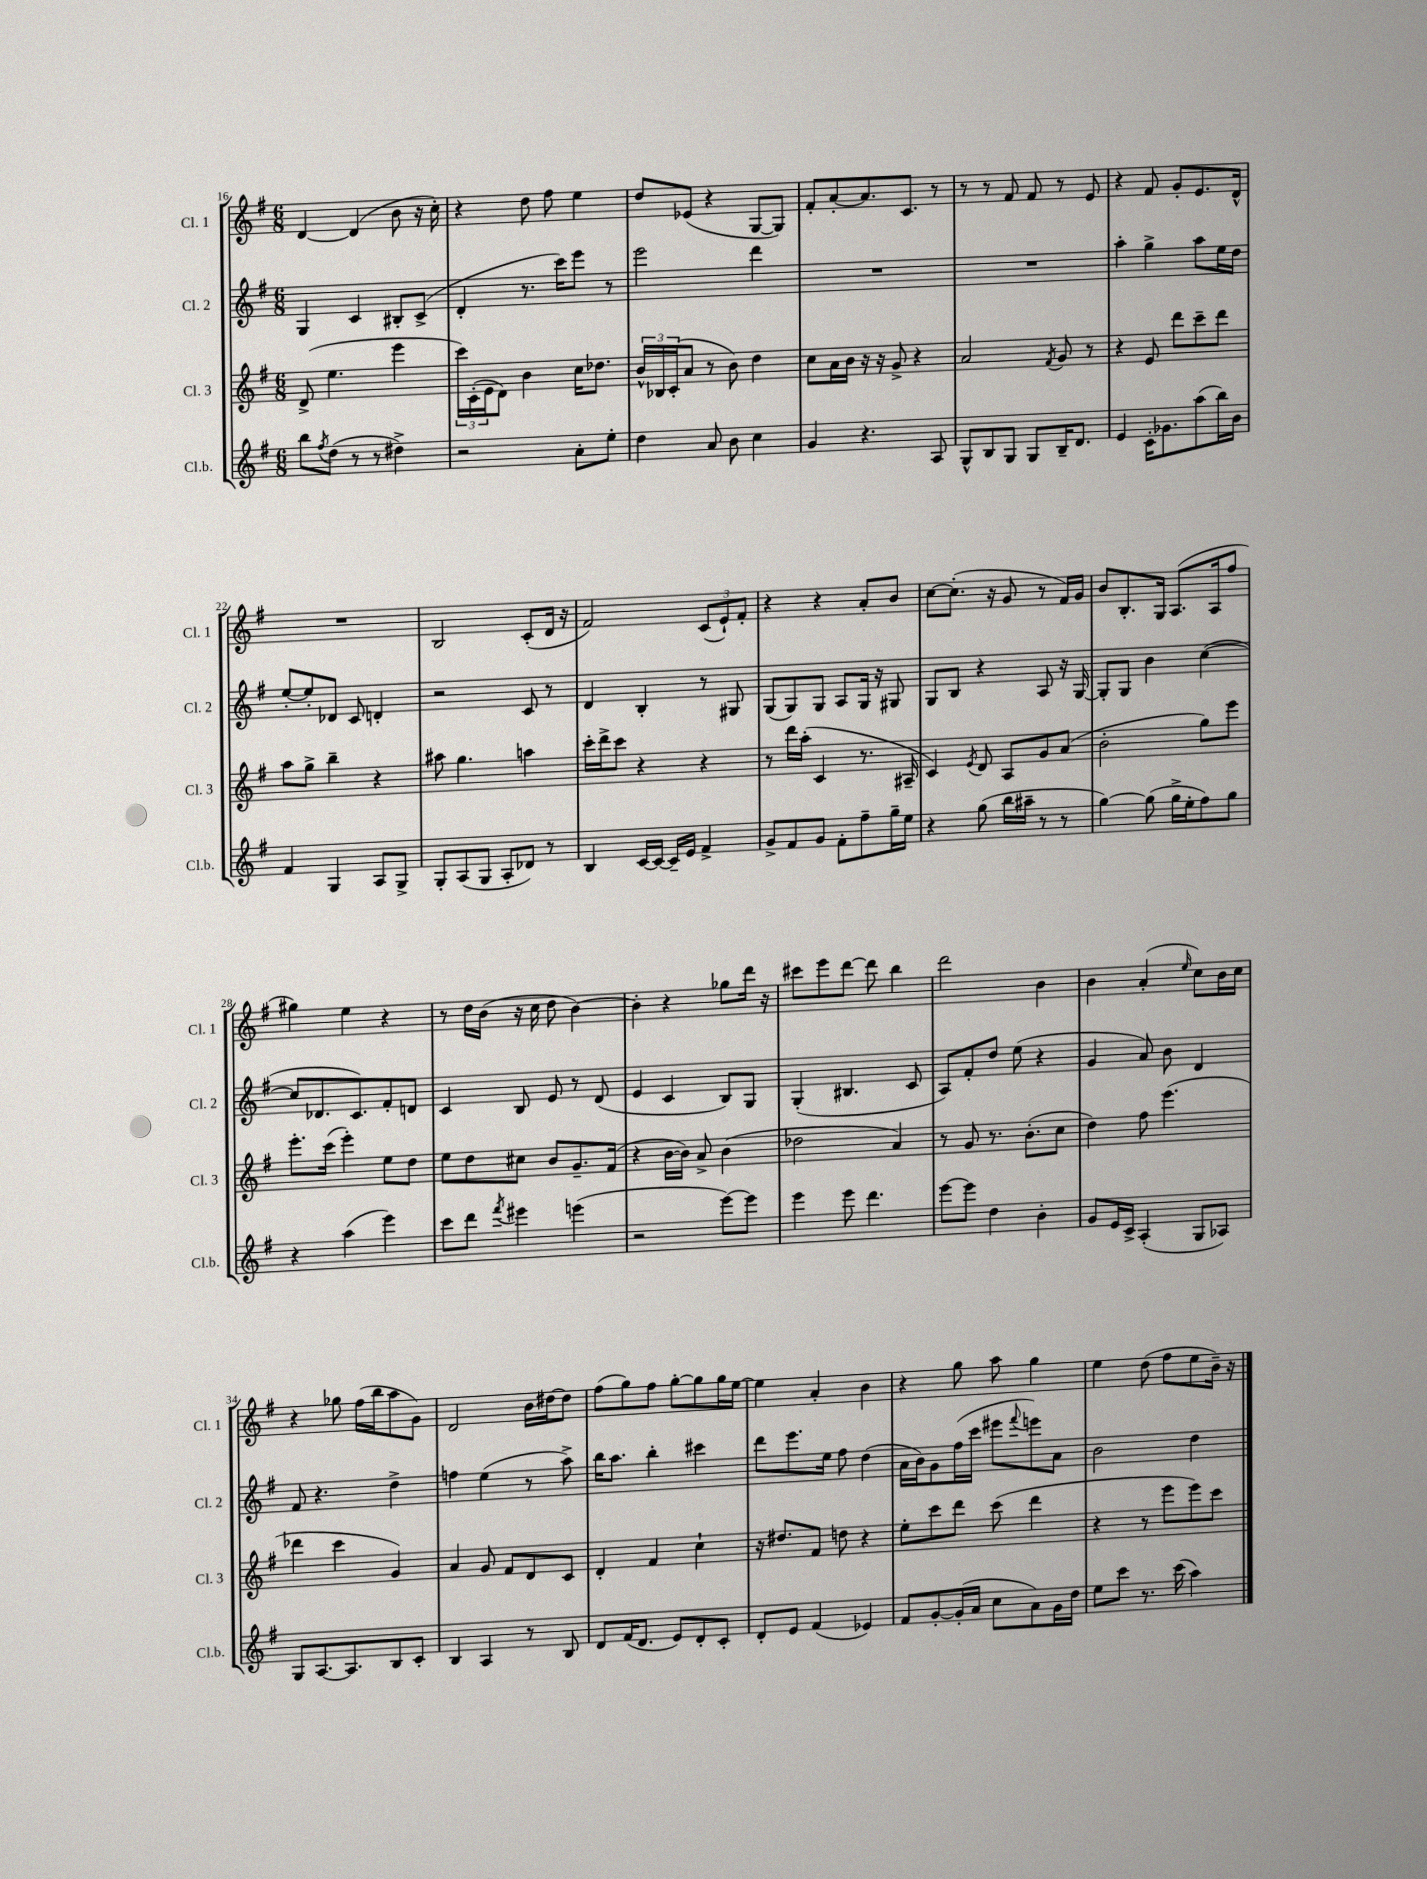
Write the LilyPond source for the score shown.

<<
\new StaffGroup <<
\new Staff = "s0" \with { instrumentName = "Cl. 1" shortInstrumentName = "Cl. 1" } {
    \clef treble \key g \major \numericTimeSignature \time 6/8
    d'4~ d'4( b'8 r16 c''16-.) |
    r4 d''8 fis''8 e''4 |
    d''8 ees'8( r4 g8~ g8) |
    fis'8-. a'8~-. a'8. c'8. r8 |
    r8 r8 fis'8 fis'8 r8 e'8 |
    r4 fis'8 g'8-. e'8. d'16-^ |
    R2. |
    b2 c'8-.( d'16 r16 |
    fis'2) \tuplet 3/2 { c'8( e'8-!) fis'8-. } |
    r4 r4 a'8-. b'8 |
    c''8~ c''8.-.( r16 g'8 r8 fis'16) g'16 |
    b'8 b8.-. g16 a8.( a16 fis''8 |
    gis''4) e''4 r4 |
    r8 d''16 b'16( r16 c''16 d''8 b'4~) |
    b'4-. r4 ges''8 d'''16 r16 |
    cis'''8 e'''8 d'''8~ d'''8 b''4 |
    d'''2 b'4 |
    b'4 a'4-.( \grace { e''16 } c''8) b'16 c''16 |
    r4 ges''8 fis''16( b''16 a''8 g'8) |
    d'2 b'16 dis''16~ dis''8 |
    fis''8( g''8) fis''8 g''8~-. g''8 g''16 e''16~ |
    e''4 a'4-. b'4 |
    r4 g''8 a''8 g''4 |
    e''4 d''8( fis''8 e''8 b'16--) r16 \bar "|." |
}
\new Staff = "s1" \with { instrumentName = "Cl. 2" shortInstrumentName = "Cl. 2" } {
    \clef treble \key g \major \numericTimeSignature \time 6/8
    g4 c'4 bis8-. c'8->( |
    d'4-. r8. c'''16) e'''8 r8 |
    e'''2 d'''4 |
    R2. |
    R2. |
    a''4-. g''4-> a''8 e''16 d''16 |
    e''8~-. e''8-. des'8 c'8 d'4-. |
    r2 c'8 r8 |
    d'4 b4-. r8 gis8 |
    g8( g8) g8 a8 g16 r16 gis8 |
    g8 b8 r4 a8 r16 g16~ |
    g8-. g8 b'4 c''4~( |
    c''8 des'8. c'8.) fis'8-. d'8 |
    c'4 b8 e'8 r8 d'8( |
    e'4 c'4 b8) g8 |
    g4-.( bis4. c'8 |
    a8) fis'8-. d''8 e''8( r4 |
    g'4 a'8) b'8 d'4 |
    fis'8 r4. d''4-> |
    f''4 e''4( r8 a''8->) |
    b''16 a''8. b''4-. cis'''4 |
    d'''8 e'''8. e''16 fis''8 d''4( |
    a'16 b'16) g'8 fis''16( c'''16 eis'''8 \appoggiatura { fis'''8 } e'''8) a'8 |
    b'2 d''4 \bar "|." |
}
\new Staff = "s2" \with { instrumentName = "Cl. 3" shortInstrumentName = "Cl. 3" } {
    \clef treble \key g \major \numericTimeSignature \time 6/8
    d'8->( e''4. e'''4 |
    \tuplet 3/2 { c'''16) c'16-.( e'16 } d'8) b'4 c''16 des''8. |
    \tuplet 3/2 { b'16-^ bes16 c'16-.( } a'8 r8 b'8) d''4 |
    c''8 a'16 b'16 r16 r16 g'8-> r4 |
    a'2 \acciaccatura { fis'8 } g'8 r8 |
    r4 e'8 d'''8 c'''8-- d'''8 |
    a''8 g''8-> b''4-- r4 |
    ais''8 g''4. a''4 |
    c'''16-. d'''16-> c'''8 r4 r4 |
    r8 d'''16 a''16-.( c'4 r8. ais16-- |
    c'4) \acciaccatura { e'8 } d'8 a8 g'8 a'8( |
    b'2-. g''8) e'''8 |
    e'''8.-. c'''16( e'''4-.) e''8 d''8 |
    e''8 d''8 cis''8 b'8 g'8.-- fis'16( |
    r4 b'16~ b'16) a'8-> b'4( |
    des''2 a'4) |
    r8 g'8 r8. b'8.-.( c''8 |
    d''4) fis''8 e'''4.( |
    des'''4 c'''4 g'4) |
    a'4 g'8 fis'8 d'8 c'8 |
    d'4-. fis'4 c''4-! |
    r16 dis''8. fis'8 d''8 r4 |
    e''8-. c'''8 d'''8 c'''8( d'''4 |
    r4 r8 e'''8 e'''8) c'''8 \bar "|." |
}
\new Staff = "s3" \with { instrumentName = "Cl.b." shortInstrumentName = "Cl.b." } {
    \clef treble \key g \major \numericTimeSignature \time 6/8
    b''8 \acciaccatura { fis''8 } d''8( r8 r8 dis''4->) |
    r2 a'8-. e''8-. |
    d''4 a'8 b'8 c''4 |
    g'4 r4. a8 |
    g8-^ b8 g8 g8 b16-- d'8. |
    e'4 c'16-. ges'8. a''8( b''16) b'16 |
    fis'4 g4 a8 g8-> |
    g8-. a8( g8 a8-. des'8) r8 |
    b4 c'16~ c'16~ c'16-- e'16 fis'4-> |
    g'8-> fis'8 g'8 fis'8-. fis''8-- g''16-- e''16 |
    r4 g''8( b''16 ais''16-- r8 r8 |
    g''4~) g''8( g''16-> e''16-. fis''8) g''8 |
    r4 a''4( e'''4) |
    c'''8 d'''8 \acciaccatura { fis'''8 } eis'''4 e'''4( |
    r2 e'''8~) e'''8 |
    e'''4 e'''8 d'''4. |
    e'''8~ e'''8 d''4 b'4-. |
    g'8 e'16 c'16-> a4-.( g8 aes8) |
    g8 a8.~ a8. b8 c'8-. |
    b4 a4 r8 b8 |
    d'8 fis'16( d'8. e'8) d'8-. c'8-. |
    d'8-. e'8 fis'4( ees'4) |
    fis'8 g'8~-. g'16-.( a'16 c''8 a'8) g'16 d''16 |
    e''8 c'''8 r8. c'''16( a''4) \bar "|." |
}
>>
>>
\layout { \context { \Score currentBarNumber = #16 } }
